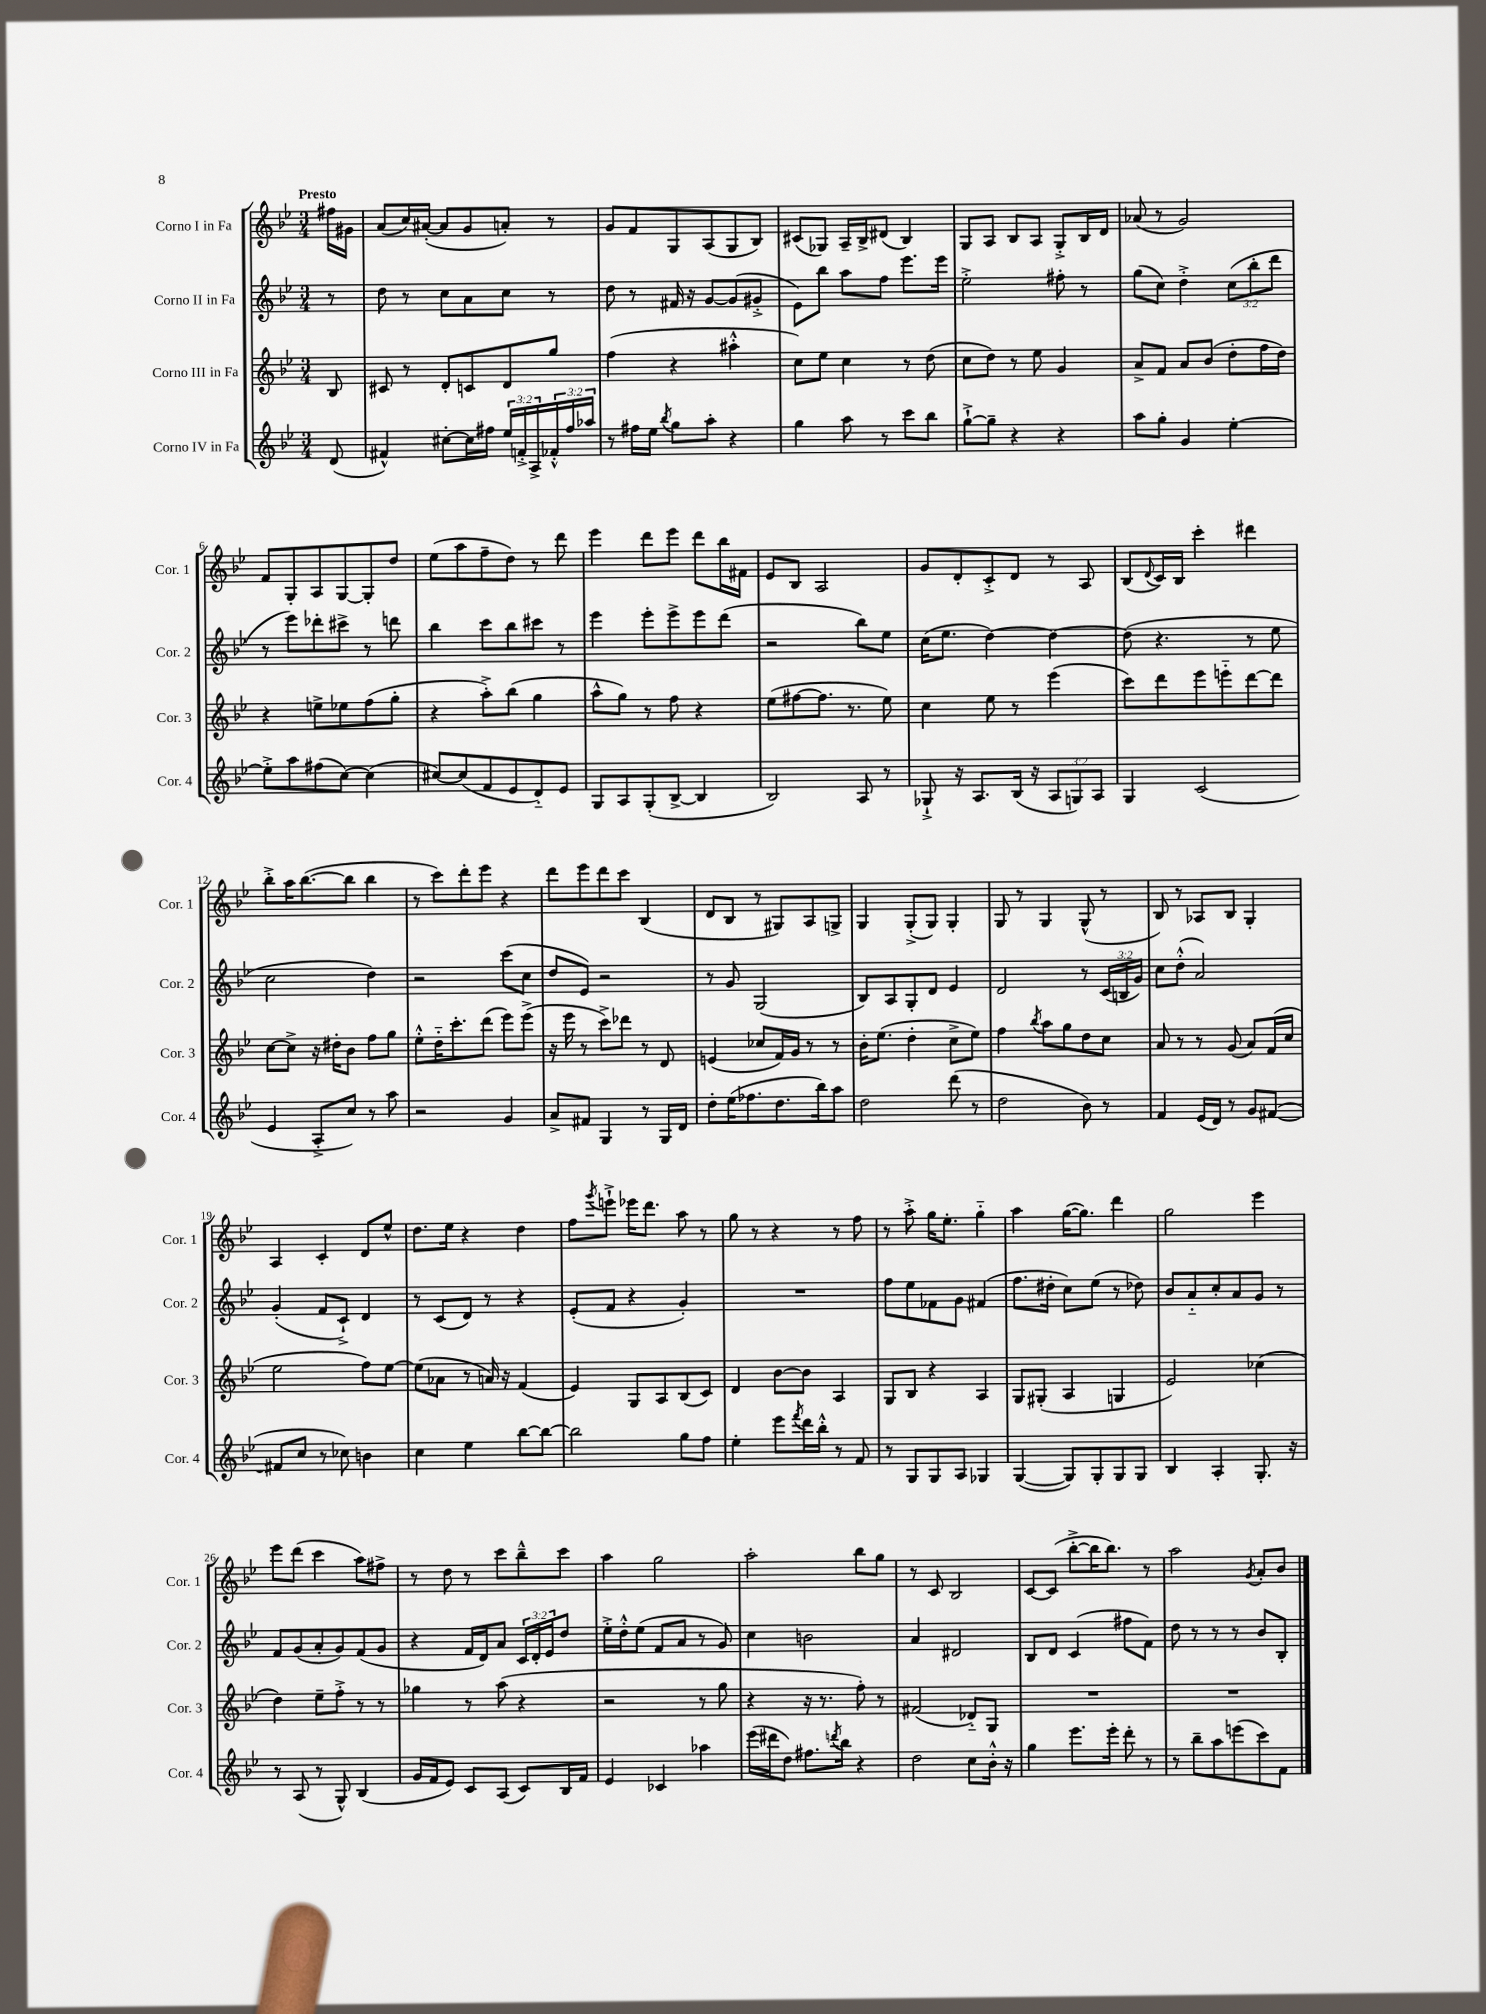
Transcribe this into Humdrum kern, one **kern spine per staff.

**kern	**kern	**kern	**kern
*staff4	*staff3	*staff2	*staff1
*clefG2	*clefG2	*clefG2	*clefG2
*k[b-e-]	*k[b-e-]	*k[b-e-]	*k[b-e-]
*M3/4	*M3/4	*M3/4	*M3/4
(8d/	8B-/	8r	16ff#\LL
.	.	.	16g#\JJ
=	=	=	=
4f#^^/)	8c#/	8dd\	(8a/L
.	8r	8r	16cc/L)
.	.	.	([16a#'/JJ
[8cc#'\L	8d'/L	8cc\L	8a#/]L
16cc#\]L	8c/	8a\	8g/
16ff#\JJ	.	.	.
24ee-/LL	8d/	8cc\J	8a'/J)
24f'^/	.	.	.
24A^/	.	.	.
24f-'^^/	8gg/J	8r	8r
24ff#/	.	.	.
24aa-/JJ	.	.	.
=	=	=	=
8r	(4ff\	8dd\	8g/L
16ff#\LL	.	8r	8f/
16ee-\JJ	.	.	.
8qbb-/	.	.	.
8gg\L	4r	16f#/	8G/
.	.	16r	.
8aa'\J	.	[8g/L	(8A/
4r	4aa#'^^\	(8g/]	8G/
.	.	8g#'^/J	8B-/J)
=	=	=	=
4gg\	8cc\L)	8e-\L)	(8c#/L
.	8ee-\J	8bb-\J	8G-/J)
8aa\	4cc\	8aa\L	16A~/LL
.	.	.	16B-^/J
8r	.	8ff\J	(8d#/J
8ccc\L	8r	8.eee-\L	4B-/)
8bb-\J	(8dd\	.	.
.	.	16eee-\Jk	.
=	=	=	=
[8gg`^\L	8cc\L	2ee-'^\	8G/L
8gg~\]J	8dd\J)	.	8A/J
4r	8r	.	8B-/L
.	8ee-\	.	8A/J
4r	4g/	8ff#'\	8G'^/L
.	.	8r	16B-/L
.	.	.	16d/JJ
=	=	=	=
8aa\L	8a^/L	(8gg\L	(8a-/
8gg'\J	8f/J	8cc\J)	8r
4g/	8a/L	4dd'^\	2g/)
.	(8b-/J	.	.
[4ee-'\	8dd'\L	(12cc\L	.
.	.	12bb-'\	.
.	16ff\L	.	.
.	.	12ddd\J	.
.	16dd\JJ)	.	.
=	=	=	=
8ee-'^\]L	4r	8r	8f/L
8aa\	.	8eee-\L)	8G'/
(8ff#\	8ee^\L	8ddd-'\	8A/
[8cc\J)	8ee-\	8ccc#^\J	[8G/
(4cc\]	(8ff\	8r	8G'/]
.	8gg'\J	8ddd\	8dd/J
=	=	=	=
[8cc#/L)	4r	4bb-\	(8ee-\L
(8cc#/]	.	.	8aa\
8f/	8aa'^\L)	8ccc\L	8ff~\
8e-/	(8bb-\J	8bb-\	8dd\J)
8d'~/)	4gg\	8ccc#\J	8r
8e-/J	.	8r	8ddd\
=	=	=	=
8G/L	8aa^^\L	4eee-\	4eee-\
8A/	8gg\J)	.	.
(8G'/	8r	8eee-'\L	8ddd\L
[8B-^/J	8ff\	8eee-^\	8eee-\J
4B-/]	4r	8eee-\	8ddd\L
.	.	(8ddd\J	16bb-\L
.	.	.	16f#\JJ
=	=	=	=
2B-/)	(8ee-\L	2r	8e-/L
.	[8ff#\	.	8B-/J
.	8.ff#\]J	.	2A/
.	8.r	.	.
8A/	.	8bb-\L)	.
8r	8ee-\)	8ee-\J	.
=	=	=	=
8G-`^/	4cc\	(16cc\LK	8g/L
.	.	8.ee-\J	.
16r	.	.	8d'/
8.A/L	.	.	.
.	8ee-\	[4dd\)	8c'^/
(16B-/Jk	8r	.	8d/J
16r	.	.	.
12A/L	(4eee-\	4dd\_	8r
12G/)	.	.	.
.	.	.	8A/
12A/J	.	.	.
=	=	=	=
4G/	8ccc\L)	(8dd\]	(8B-/L
.	.	.	8qqd/
.	8ddd\	4.r	16c/L)
.	.	.	16B-/JJ
(2c/	8eee-\	.	4ccc'\
.	8eee'~\	.	.
.	[8ddd\	8r	4ddd#\
.	8ddd\]J	8ee-\	.
=	=	=	=
4e-/	[8cc\L	2cc\	8bb-'^\L
.	8cc^\]J	.	16aa\K
.	.	.	([8.bb-\
8A'^/L	16r	.	.
.	16dd#'\LK	.	.
8cc/J)	8b-\J	.	8bb-\]J
8r	8ff\L	4dd\)	4bb-\
8aa\	8gg\J	.	.
=	=	=	=
2r	8ee-'^^\L	2r	8r
.	16dd'~\K	.	8ccc\L)
.	8.ccc'\	.	.
.	.	.	8ddd'\
.	(8ddd\J	.	8eee-\J
4g/	8eee-\L)	(8ccc\L	4r
.	(8eee-^\J	8cc\J	.
=	=	=	=
8a^/L	16r	8dd/L	8ddd\L
.	16eee-\	.	.
8f#/J	8r	8e-/J)	8eee-\
4G/	8ccc^\L)	2r	8ddd\
.	8ddd-\J	.	8ccc\J
8r	8r	.	(4B-/
16G/LL	8d/	.	.
16d/JJ	.	.	.
=	=	=	=
8dd'\L	(4e/	8r	8d/L
(16ee-\K	.	8g/	8B-/J
8.ff-\	.	.	.
.	8cc-/L	(2G/	8r
8.dd\	16f/L)	.	8G#/L)
.	16g/JJ	.	.
.	8r	.	8A/
16bb-\k)	.	.	.
8aa\J	8r	.	8G^/J
=	=	=	=
2dd\	16b-'\LK	8B-/L)	4G/
.	(8.ee-\J	.	.
.	.	8A/	.
.	4dd'\	8G'/	(8G'^/L
.	.	8d/J	8G/J)
(8ddd\	8cc^\L	4e-/	4G'/
8r	8ee-\J)	.	.
=	=	=	=
2dd\	4ff\	2d/	8G/
.	.	.	8r
.	8qbb-/	.	.
.	8aa\L	.	4G/
.	8gg\	.	.
8b-\)	8dd\	8r	(8G^^/
8r	8cc\J	(24c/LL	8r
.	.	24B/	.
.	.	24g/JJ)	.
=	=	=	=
4f/	8a/	8cc\L	8B-/)
.	8r	(8dd'^^\J	8r
(16e-/LL	8r	2a/)	8A-/L
16d/JJ)	.	.	.
8r	(8g/	.	8B-/J
8g/L	8a/L)	.	4G'/
([8f#/J	(16f/L	.	.
.	16cc/JJ	.	.
=	=	=	=
8f#/]L	2ee-\	(4g'/	4A/
8cc/J	.	.	.
8r	.	8f/L	4c'/
8cc-\)	.	8c`^/J)	.
4b\	8ff\L)	4d/	8d/L
.	[8ee-\J	.	8ee-^^/J
=	=	=	=
4cc\	(8ee-\]L	8r	8.dd\L
.	8a-\J	(8c/L	.
.	.	.	16ee-\Jk
4ee-\	8r	8d/J)	4r
.	16a/)	8r	.
.	16r	.	.
[8bb-\L	(4f/	4r	4dd\
8bb-\_J	.	.	.
=	=	=	=
2bb-\]	4e-/)	(8e-'/L	8ff\L
.	.	.	8qggg/
.	.	8f/J	8eee`^\J
.	8G/L	4r	16eee-\LK
.	.	.	8.ddd\J
.	8A/	.	.
8gg\L	(8B-/	4g'/)	8aa\
8ff\J	8c/J)	.	8r
=	=	=	=
4ee-'\	4d/	2.r	8gg\
.	.	.	8r
8eee-\L	[8b-\L	.	4r
8qfff/	.	.	.
16ddd\L	8b-\]J	.	.
16bb-'^^\JJ	.	.	.
8r	4A/	.	8r
8f/	.	.	8ff\
=	=	=	=
8r	8G/L	8ff\L	8r
8G/L	8B-/J	8ee-\	8aa'^\
8G/	4r	8f-\	16gg\LK
.	.	.	8.ee-'\J
8A/J	.	8g\J	.
4G-/	4A/	(4f#/	4gg'~\
=	=	=	=
([4G/	8G/L	8.ff\L	4aa\
.	(8G#'/J	.	.
.	.	16dd#'\Jk	.
8G/]L)	4A/	8cc\L)	([16gg\LK
.	.	.	8.gg\]J)
8G'/	.	(8ee-\J	.
8G/	4G/	8r	4ddd\
8G/J	.	8dd-\)	.
=	=	=	=
4B-/	2e-/)	8b-/L	2gg\
.	.	8a'~/	.
4A'/	.	8cc'/	.
.	.	8a/	.
8.G'/	(4cc-\	8g/J	4eee-\
.	.	8r	.
16r	.	.	.
=	=	=	=
8r	4dd\)	8f/L	8eee-\L
(8A/	.	(8g/	(8ddd\J
8r	8ee-~\L	8a'/	4ccc\
8G^^/)	8ff'^\J	8g/)	.
(4B-/	8r	(8f/	8aa\L)
.	8r	8g/J	8ff#^\J
=	=	=	=
16g/LL	4gg-\	4r	8r
16f/J	.	.	.
8e-/J)	.	.	8dd\
8c/L	8r	16f/LL	8r
.	.	16d/J)	.
(8A/J	(8aa\	8a/J	8ccc\L
8c/L)	4r	24c/LL	8bb-~^^\
.	.	24d'/	.
.	.	24e-/J	.
16B-/L	.	8dd/J	8ccc\J
16f/JJ	.	.	.
=	=	=	=
4e-/	2r	16ee-'^\LL	4aa\
.	.	16dd'^^\J	.
.	.	(8ee-\J	.
4c-/	.	8f/L	2gg\
.	.	8a/J	.
4aa-\	8r	8r	.
.	8gg\	8g/)	.
=	=	=	=
(16eee-\LL	4r	4cc\	2aa'\
16ddd#\J	.	.	.
8dd\J)	.	.	.
8.ff#\L	16r	2b\	.
.	8.r	.	.
8qddd/	.	.	.
16bb-\Jk	.	.	.
4r	8ff'\)	.	8bb-\L
.	8r	.	8gg\J
=	=	=	=
2dd\	(2f#/	4a/	8r
.	.	.	8c/
.	.	2d#/	2B-/
8cc\L	8d-'~/L)	.	.
16b-'^^\Jk	8G/J	.	.
16r	.	.	.
=	=	=	=
4gg\	2.r	8B-/L	[8c/L
.	.	8d/J	(8c/]J
8.eee-\L	.	(4c/	[8bb-'^\L
.	.	.	16bb-\]K
16eee-'\Jk	.	.	8.bb-\J)
8ddd'\	.	8ff#\L	.
8r	.	8f\J)	8r
=	=	=	=
8r	2.r	8dd\	2aa\
8bb-~\L	.	8r	.
8aa\	.	8r	.
(8eee\	.	8r	.
.	.	.	8qg/
8ccc\)	.	8b-/L	8a'/L
8f\J	.	8B-'/J	8b-/J
==	==	==	==
*-	*-	*-	*-
